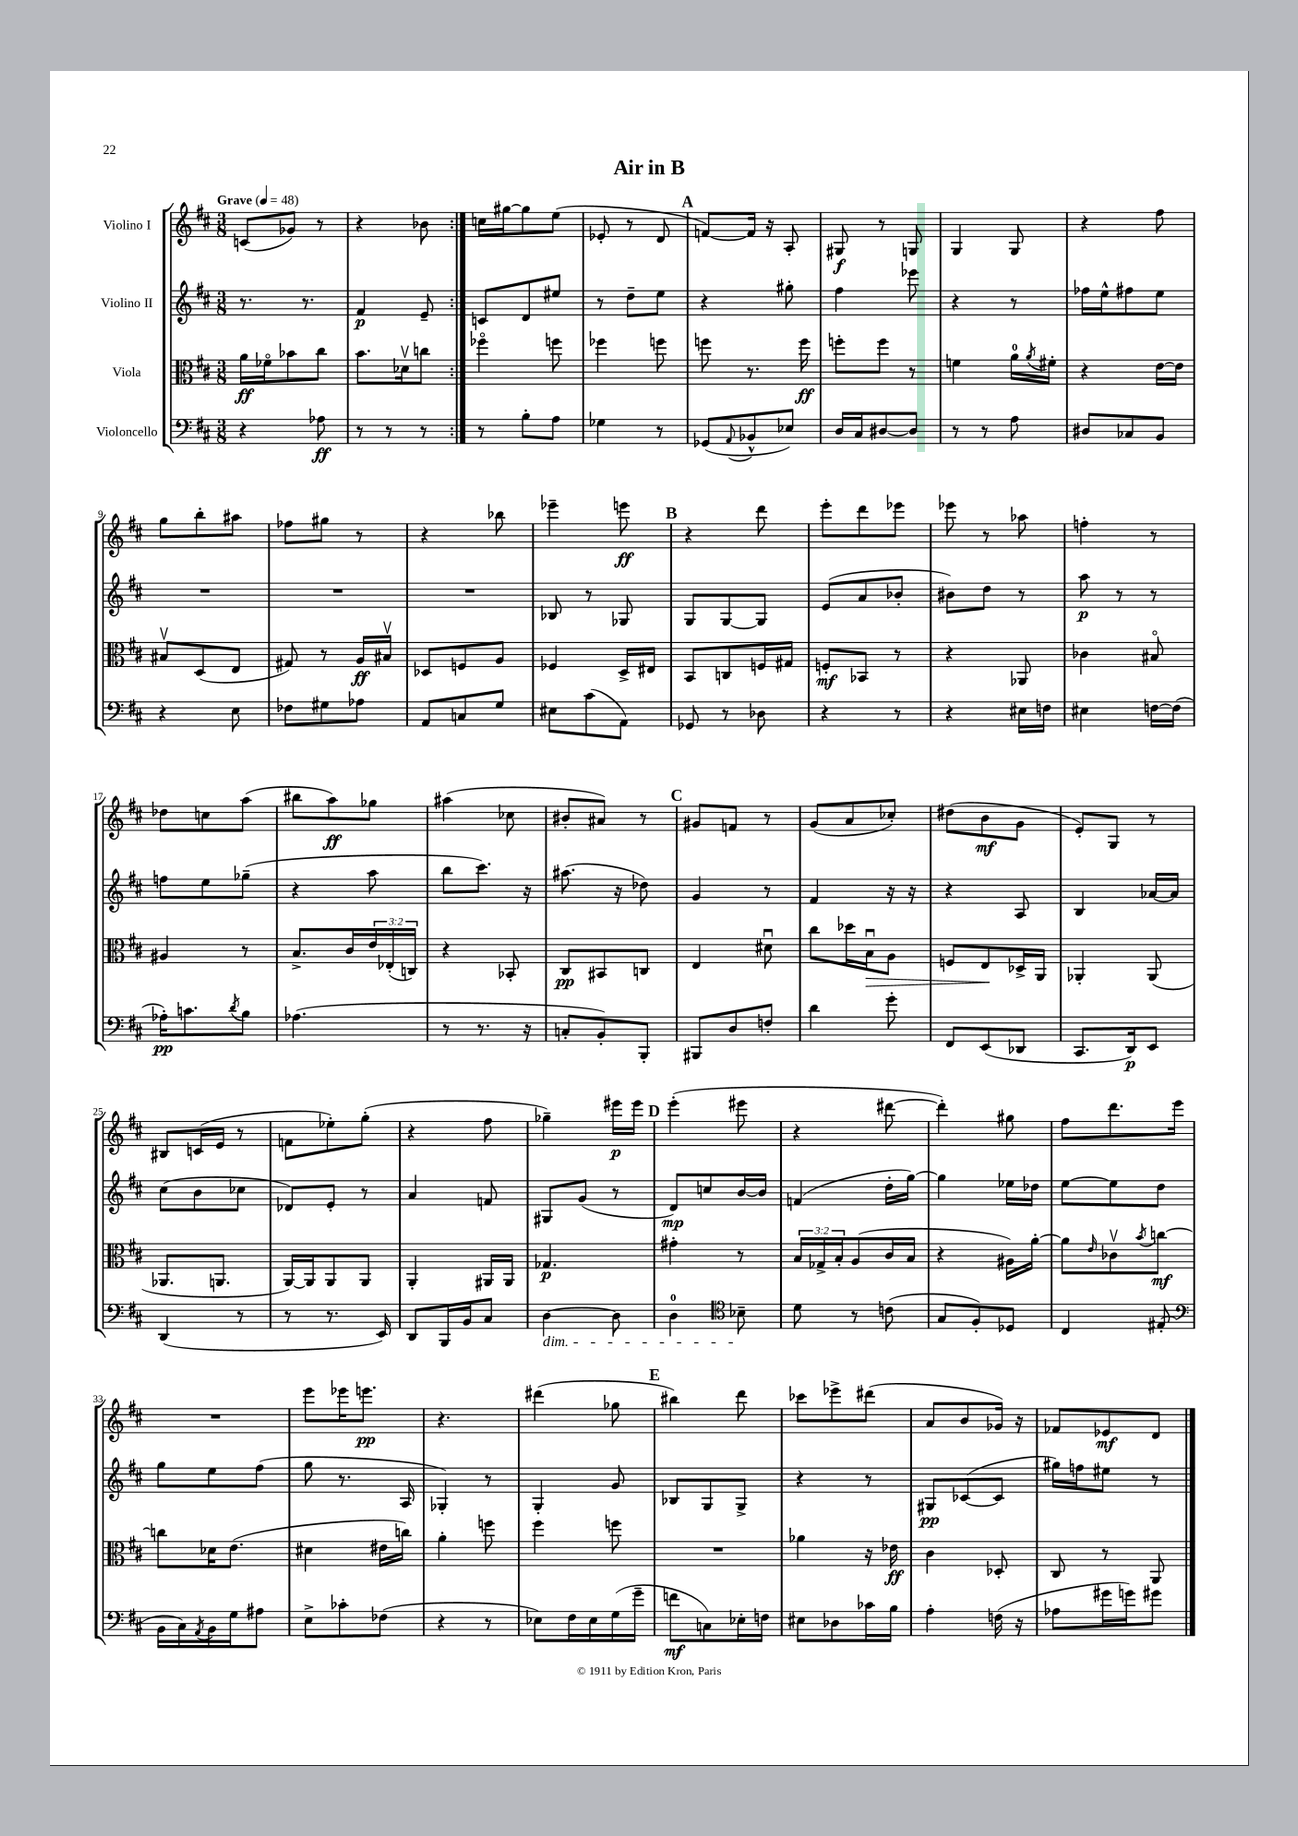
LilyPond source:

\header { title = "Air in B" }
<<
\new StaffGroup <<
\new Staff = "s0" \with { instrumentName = "Violino I" } {
    \clef treble \key d \major \numericTimeSignature \time 3/8 \tempo "Grave" 4 = 48
    \repeat volta 2 { c'8( ges'8) r8 |
    r4 bes'8 | }
    c''16 gis''16~ gis''8 e''8( |
    ees'8-. r8 d'8 |
    \mark \markup { \bold "A" } f'8~) f'16 r16 a8-. |
    gis8\f r8 g8 |
    g4 g8 |
    r4 fis''8 |
    g''8 b''8-. ais''8 |
    fes''8 gis''8 r8 |
    r4 bes''8 |
    ees'''4-- e'''8\ff |
    \mark \markup { \bold "B" } r4 d'''8 |
    e'''8-. d'''8 ees'''8 |
    ees'''8 r8 aes''8 |
    f''4-. r8 |
    des''8 c''8 a''8( |
    bis''8 a''8\ff) ges''8 |
    ais''4( ces''8 |
    bis'8-. ais'8) r8 |
    \mark \markup { \bold "C" } gis'8 f'8 r8 |
    g'8( a'8 ces''8-.) |
    dis''8( b'8\mf g'8 |
    e'8-.) g8 r8 |
    bis8 c'16( e'16 r8 |
    f'8 ees''8-.) g''8-.( |
    r4 fis''8 |
    ges''4--) eis'''16\p eis'''16 |
    \mark \markup { \bold "D" } e'''4-.( eis'''8 |
    r4 dis'''8~ |
    dis'''4-.) gis''8 |
    fis''8 d'''8. e'''16 |
    R4. |
    e'''8 ees'''16 e'''8.\pp |
    r4. |
    dis'''4( ges''8 |
    \mark \markup { \bold "E" } bis''4) d'''8 |
    ces'''8 ees'''8-> dis'''8( |
    a'8 b'8 ges'16) r16 |
    fes'8 ees'8\mf d'8 \bar "|." |
}
\new Staff = "s1" \with { instrumentName = "Violino II" } {
    \clef treble \key d \major \numericTimeSignature \time 3/8
    \repeat volta 2 { r8. r8. |
    fis'4\p e'8-- | }
    c'8 d'8 eis''8 |
    r8 d''8-- e''8 |
    \mark \markup { \bold "A" } r4 gis''8-. |
    fis''4 ees'''8 |
    r4 r8 |
    fes''16 e''16-^ fis''8 e''8 |
    R4. |
    R4. |
    R4. |
    bes8 r8 ges8 |
    \mark \markup { \bold "B" } g8 g8~ g8 |
    e'8( a'8 bes'8-. |
    bis'8) d''8 r8 |
    a''8\p r8 r8 |
    f''8 e''8 ges''8--( |
    r4 a''8 |
    b''8 cis'''8.) r16 |
    ais''8.( r16 des''8) |
    \mark \markup { \bold "C" } g'4 r8 |
    fis'4 r16 r16 |
    r4 a8 |
    b4 aes'16~ aes'16 |
    cis''8( b'8 ces''8 |
    des'8) e'8-. r8 |
    a'4 f'8 |
    gis8 g'8( r8 |
    \mark \markup { \bold "D" } d'8\mp) c''8 b'16~ b'16 |
    f'4( d''16-. g''16~) |
    g''4 ees''16 des''16 |
    e''8~ e''8 d''8 |
    g''8 e''8 fis''8( |
    g''8 r8. a16 |
    ges4-.) r8 |
    g4-. g'8 |
    \mark \markup { \bold "E" } bes8 g8 g8-> |
    r4 r8 |
    gis8\pp ces'8~( ces'8 |
    gis''16) f''16 eis''8 r8 \bar "|." |
}
\new Staff = "s2" \with { instrumentName = "Viola" } {
    \clef alto \key d \major \numericTimeSignature \time 3/8 \override Staff.TupletNumber.text = #tuplet-number::calc-fraction-text
    \repeat volta 2 { a'16\ff fes'16\flageolet bes'8 cis''8 |
    b'8. des'16\upbow c''8 | }
    fes''4\flageolet f''8 |
    fes''4 f''8 |
    \mark \markup { \bold "A" } f''8 r8. f''16\ff |
    f''8-. f''8 r8 |
    f'4 a'16-0 \acciaccatura { a'8 } fis'16-. |
    r4 e'16~ e'16 |
    bis8\upbow d8( e8 |
    gis8) r8 a16\ff bis16\upbow |
    des8 f8 a8 |
    fes4 d16-> eis16 |
    \mark \markup { \bold "B" } b,8 c8 f16 gis16 |
    f8-.\mf bes,8 r8 |
    r4 aes,8 |
    ces'4 bis8\flageolet |
    ais4 r8 |
    b8.-> cis'16 \tuplet 3/2 { e'16 ees16-.( c16) } |
    r4 bes,8-. |
    cis8\pp bis,8 c8 |
    \mark \markup { \bold "C" } e4 dis'8\downbow |
    cis''8 des''16 b16\downbow\> a8 |
    f8 e8\! des16-> a,16 |
    aes,4-. aes,8( |
    aes,8. a,8. |
    a,16~) a,16 a,8 a,8 |
    a,4-. ais,16 ais,16 |
    ges4.\p |
    \mark \markup { \bold "D" } gis'4-. r8 |
    \tuplet 3/2 { b16 ges16-> b16-. } a8( cis'16 b16 |
    r4 ais16) a'16~-. |
    a'8 \grace { e'16 } ces'8\upbow \acciaccatura { b'8 } c''8~\mf |
    c''8 des'16 e'8.( |
    dis'4 eis'16 c''16) |
    a'4-. f''8 |
    fis''4 f''8 |
    \mark \markup { \bold "E" } R4. |
    aes'4 r16 ees'16\ff |
    cis'4 des8-. |
    cis8 r8 a,8 \bar "|." |
}
\new Staff = "s3" \with { instrumentName = "Violoncello" } {
    \clef bass \key d \major \numericTimeSignature \time 3/8
    \repeat volta 2 { r4 aes8\ff |
    r8 r8 r8 | }
    r8 b8-. a8 |
    ges4 r8 |
    \mark \markup { \bold "A" } ges,8( \appoggiatura { a,8 } bes,8-^ ees8) |
    d16 cis16 dis8~ dis8 |
    r8 r8 a8 |
    dis8 ces8 b,8 |
    r4 e8 |
    fes8 gis8 aes8 |
    a,8 c8 g8 |
    eis8 cis'8( a,8) |
    \mark \markup { \bold "B" } ges,8 r8 des8 |
    r4 r8 |
    r4 eis16 f16 |
    eis4 f16~ f16( |
    aes16-.\pp) c'8. \acciaccatura { d'8 } b8 |
    aes4.( |
    r8 r8. r16 |
    c8-. b,8-.) b,,8-. |
    \mark \markup { \bold "C" } bis,,8 d8 f8-. |
    d'4 g'8-. |
    fis,8 e,8( des,8 |
    cis,8. d,16\p) e,8 |
    d,4( r8 |
    r8 r8. e,16) |
    d,8 b,,16 b,16 cis8 |
    d4~\dim d8 |
    \mark \markup { \bold "D" } d4-0 \clef tenor bes8--\! |
    d'8 r8 c'8( |
    g8 fis8-.) des8 |
    cis4 eis8-.( |
    \clef bass b,16 cis16) \acciaccatura { a,8 } b,16 g16 ais8 |
    e8-> ces'8-. fes8( |
    r4 r8 |
    ees8) fis16 ees16 g16( g'16-- |
    \mark \markup { \bold "E" } f'8\mf c8) ees16-. f16 |
    eis8 des8 ces'16 b16 |
    a4-. f16( r16 |
    aes8 gis'16 g'16) gis'8 \bar "|." |
}
>>
>>
